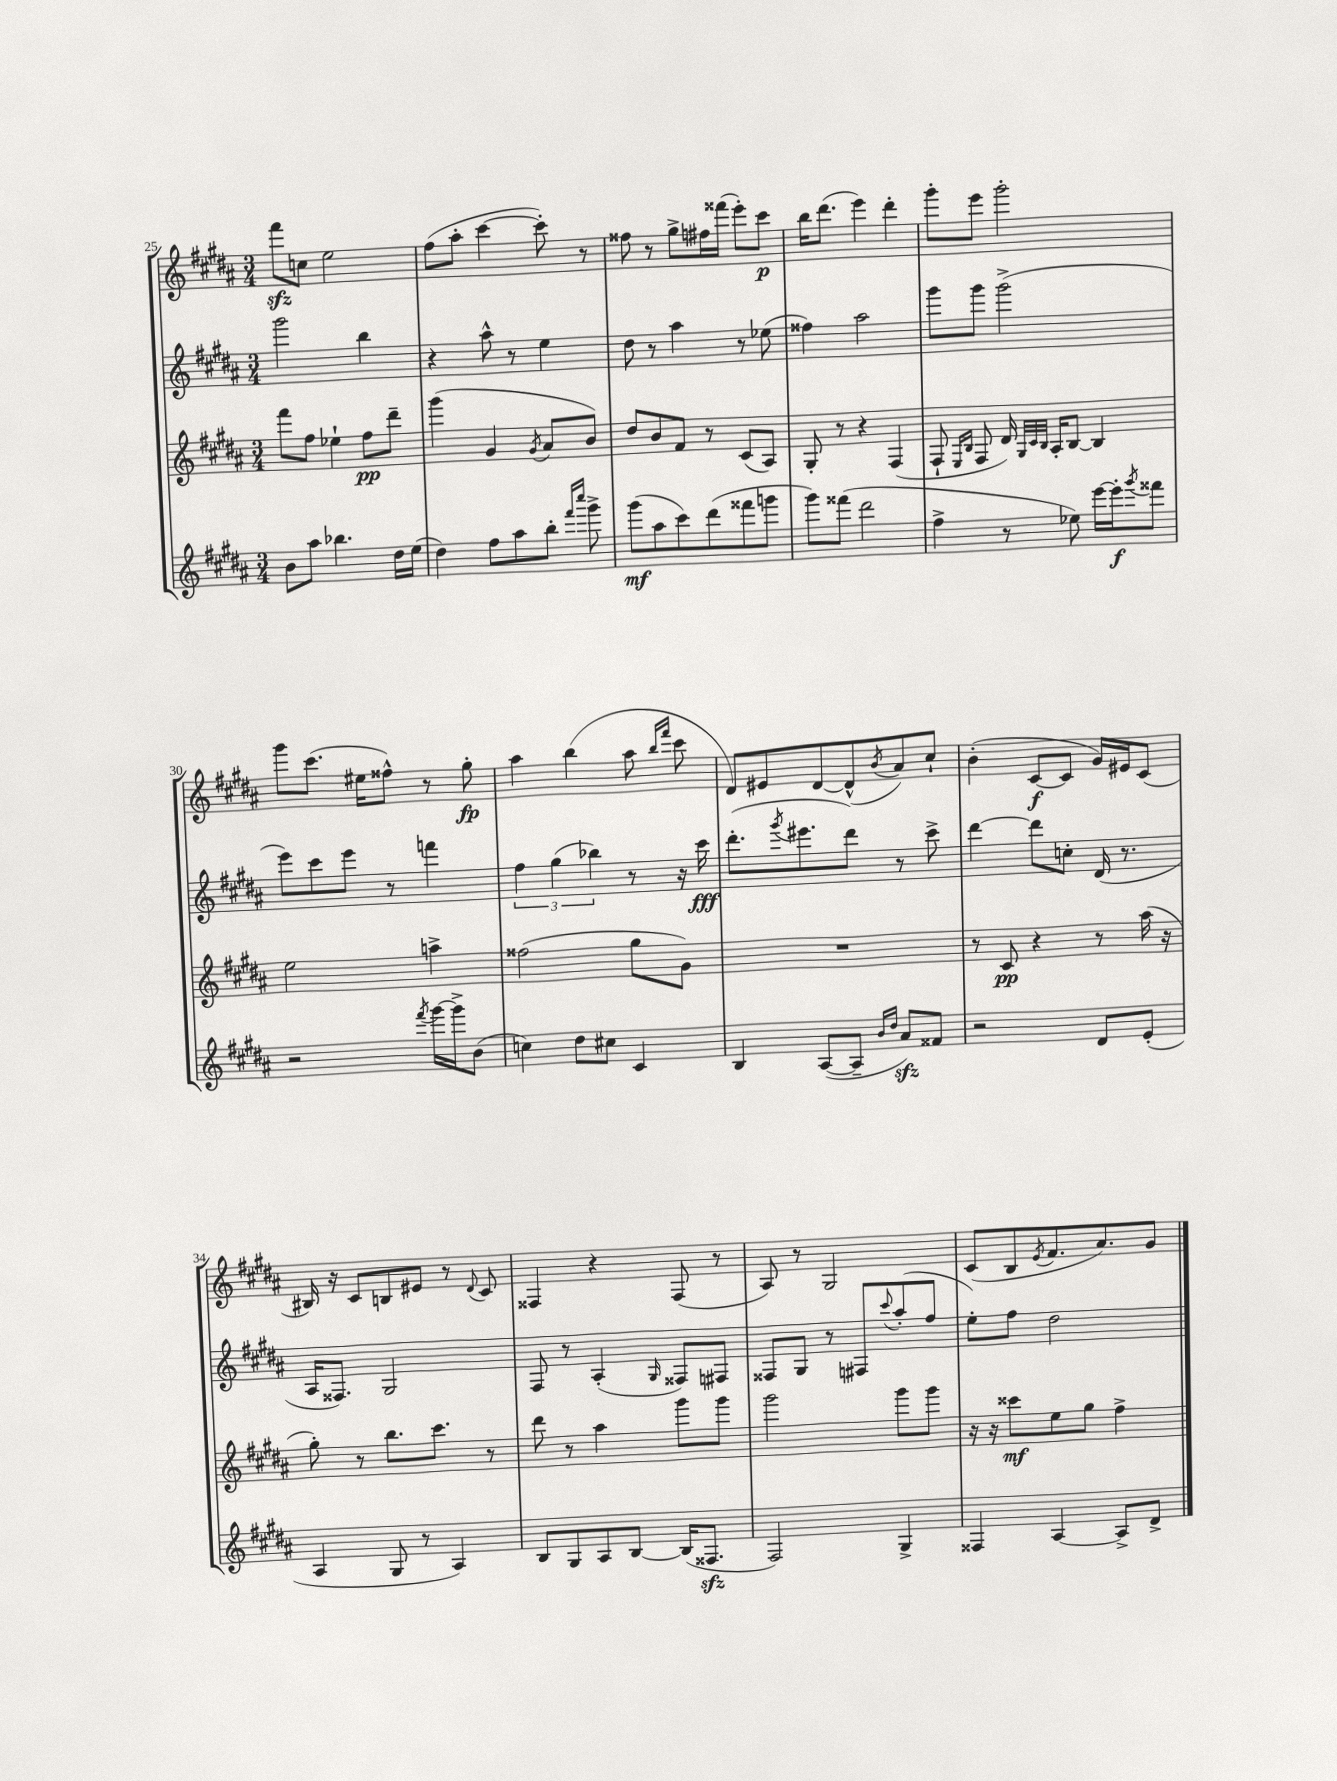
<<
\new StaffGroup <<
\new Staff = "s0" {
    \clef treble \key b \major \numericTimeSignature \time 3/4
    fis'''8\sfz c''8 e''2 |
    fis''8( ais''8-. cis'''4~ cis'''8-.) r8 |
    fisis''8 r8 gis''8-> fis''16 fisis'''16( e'''8-.) cis'''8\p |
    b''16 dis'''8.( e'''4) dis'''4-. |
    gis'''8-. e'''8 gis'''2-. |
    gis'''8 cis'''8.( eis''16 fisis''8-^) r8 gis''8-.\fp |
    ais''4 b''4( ais''8 \grace { b''16 fis'''16 } cis'''8 |
    dis'8) eis'8 dis'8~ dis'8-^( \acciaccatura { b'8 } ais'8) cis''8-! |
    b'4-.( cis'8~\f cis'8 gis'16) eis'16 cis'8( |
    bis16) r16 cis'8 b8 eis'8 r8 \appoggiatura { dis'8 } cis'8 |
    fisis4 r4 fisis8( r8 |
    ais8) r8 gis2 |
    cis'8( b8 \acciaccatura { e'8 } fis'8. ais'8.) gis'8 \bar "|." |
}
\new Staff = "s1" {
    \clef treble \key b \major \numericTimeSignature \time 3/4
    gis'''2 b''4 |
    r4 ais''8-^ r8 e''4 |
    dis''8 r8 ais''4 r8 ees''8( |
    fisis''4) ais''2 |
    gis'''8 gis'''8 gis'''2->( |
    e'''8) cis'''8 e'''8 r8 f'''4 |
    \tuplet 3/2 { fis''4 gis''4( bes''4) } r8 r16 cis'''16\fff |
    dis'''8.-.( \acciaccatura { gis'''8 } eis'''8. dis'''8) r8 cis'''8-> |
    dis'''4~ dis'''8 c''8-. dis'16( r8. |
    ais16 fisis8.) gis2 |
    fis8 r8 ais4-.( \grace { gis16 } fisis8) fis8 |
    fisis8 gis8 r8 fis8 \appoggiatura { cis'''8 } ais''8-.( fis''8 |
    e''8-.) fis''8 dis''2 \bar "|." |
}
\new Staff = "s2" {
    \clef treble \key b \major \numericTimeSignature \time 3/4
    fis'''8 fis''8 ees''4-! fis''8\pp dis'''8-- |
    gis'''4( gis'4 \acciaccatura { gis'8 } ais'8 b'8) |
    dis''8 b'8 fis'8 r8 cis'8( ais8) |
    gis8-. r8 r4 fis4( |
    fis8-! \grace { e16 b16 } fis8 dis'16) \grace { gis32 cis'32 b32 } ais16-. b8~ b4 |
    e''2 a''4-> |
    fisis''2( gis''8 gis'8) |
    R2. |
    r8 cis'8\pp r4 r8 ais''16( r16 |
    gis''8-.) r8 b''8. cis'''8. r8 |
    dis'''8 r8 ais''4 gis'''8 gis'''8 |
    gis'''2 gis'''8 gis'''8 |
    r16 r16 cisis'''8\mf e''8 gis''8 fis''4-> \bar "|." |
}
\new Staff = "s3" {
    \clef treble \key b \major \numericTimeSignature \time 3/4
    b'8 ais''8 bes''4. dis''16 e''16( |
    dis''4) fis''8 ais''8 b''8-. \grace { fis'''16 cis''''16 } gis'''8-> |
    gis'''8\mf( ais''8 cis'''8) dis'''8( fisis'''8 g'''8 |
    gis'''8) fisis'''8( dis'''2 |
    fis''4-> r8 ees''8) e'''16~ e'''16-.\f \acciaccatura { gis'''8 } fisis'''8 |
    r2 \acciaccatura { fis'''8 } gis'''16~ gis'''16-> b'8( |
    c''4) dis''8 cis''8 cis'4 |
    b4 ais8~( ais8-- \grace { b'16 dis''16 } ais'8\sfz) fisis'8 |
    r2 dis'8 e'8-.( |
    ais4 gis8 r8 ais4) |
    b8 gis8 ais8 b8~ b16( fisis8.\sfz |
    fis2) gis4-> |
    fisis4 ais4~ ais8-> dis'8-> \bar "|." |
}
>>
>>
\layout { \context { \Score currentBarNumber = #25 } }
